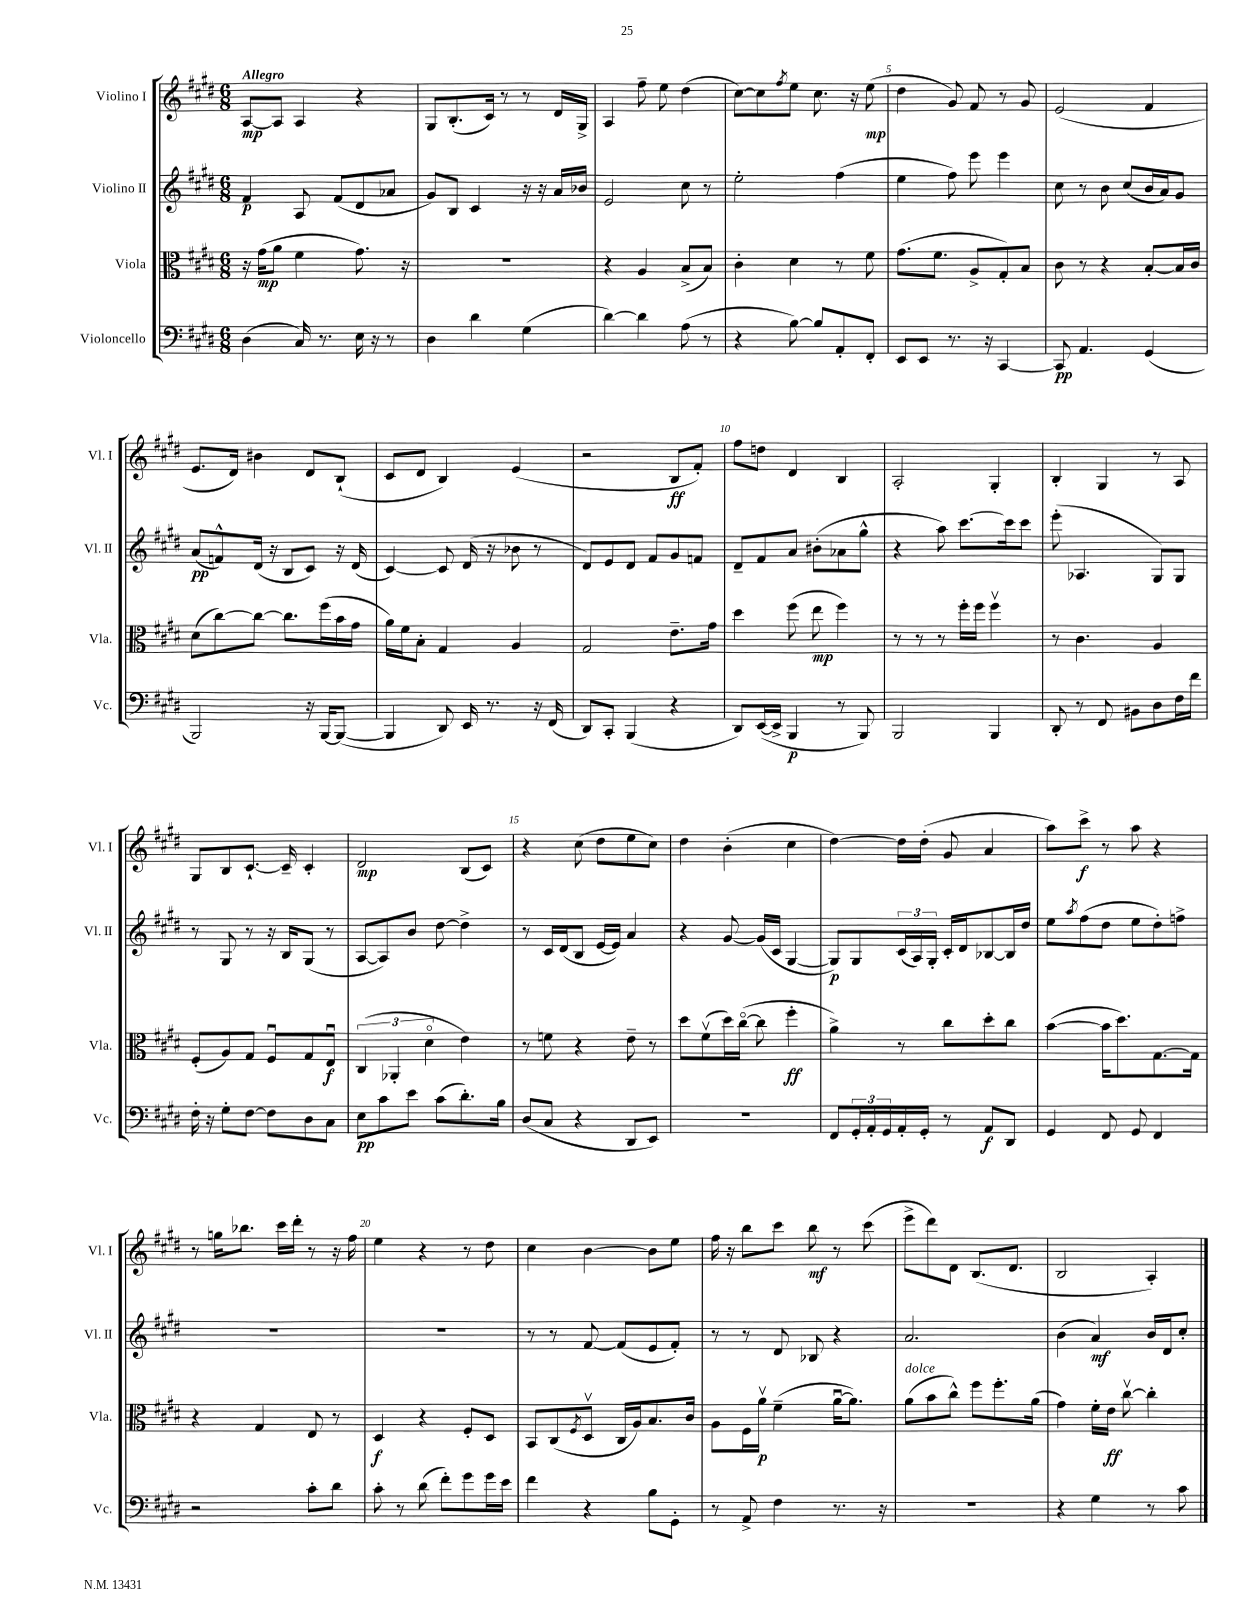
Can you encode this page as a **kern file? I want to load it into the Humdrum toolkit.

**kern	**kern	**kern	**kern
*staff4	*staff3	*staff2	*staff1
*clefF4	*clefC3	*clefG2	*clefG2
*k[f#c#g#d#]	*k[f#c#g#d#]	*k[f#c#g#d#]	*k[f#c#g#d#]
*M6/8	*M6/8	*M6/8	*M6/8
(4D#\	16r	4f#/	[8A/L
.	(16g#\LK	.	.
.	8a\J	.	8A/]J
16C#/)	4f#\	8A/	4A/
8.r	.	.	.
.	.	(8f#/L	.
16E\	8.g#\)	8d#/	4r
16r	.	.	.
8r	.	8a-/J	.
.	16r	.	.
=	=	=	=
4D#\	2.r	8g#/L)	8G#/L
.	.	8B/J	(8.B'/
4d#\	.	4c#/	.
.	.	.	16c#/Jk)
.	.	.	8r
(4G#\	.	16r	8r
.	.	16r	.
.	.	16a/LL	16d#/LL
.	.	16b-/JJ	16G#^/JJ
=	=	=	=
[4d#\)	4r	2e/	4A/
4d#\]	4A/	.	8ff#~\
.	.	.	8ee\
(8A\	(8B^/L	8cc#\	(4dd#\
8r	8B/J)	8r	.
=	=	=	=
4r	4c#'\	2ee'\	[8cc#\L)
.	.	.	8cc#\]
.	.	.	8qff#/
[8B\)	4d#\	.	8ee\J
8B/]L	.	.	8.cc#\
8AA'/	8r	(4ff#\	.
.	.	.	16r
8FF#'/J	8f#\	.	(8ee\
=	=	=	=
8EE/L	(8.g#\L	4ee\	4dd#\
8EE/J	.	.	.
.	8.f#\J	.	.
8.r	.	8ff#\)	8g#/)
.	8A^/L	8eee\	8f#/
16r	.	.	.
[4CC#/	8G#'/)	4eee\	8r
.	8B/J	.	8g#/
=	=	=	=
8CC#/]	8c#\	8cc#\	(2e/
4.AA/	8r	8r	.
.	4r	8b\	.
.	.	(8cc#/L	.
(4GG#/	[8B'/L	16b/L	4f#/
.	.	16a/J)	.
.	16B/]L	8g#/J	.
.	16c#/JJ	.	.
=	=	=	=
2BBB/)	(8d#\L	(8a/L	8.e/L
.	[8cc#\)	8f^^/)	.
.	.	.	16d#/Jk)
.	8cc#\_J	(16d#/Jk	4b#\
.	.	16r	.
.	8.cc#\]L	8B/L	.
16r	.	8c#/J)	8d#/L
[16BBB/LK	(16ff#\L	.	.
(8BBB/_J	16b\	16r	(8B`/J
.	16g#\JJ	(16d#/	.
=	=	=	=
4BBB/]	16a\LL)	[4c#/)	8c#/L
.	16f#\J	.	.
.	8B'\J	.	8d#/J
8DD#/)	4G#/	8c#/]	4B/)
16EE/	.	(16d#/	.
8.r	.	16r	.
.	4A/	8b-\	(4e/
16r	.	8r	.
(16FF#/	.	.	.
=	=	=	=
8DD#/L)	2G#/	8d#/L)	2r
8CC#'/J	.	8e/	.
(4BBB/	.	8d#/J	.
.	.	8f#/L	.
4r	8.e~\L	8g#/	8B/L
.	.	8f/J	8f#'/J)
.	16g#\Jk	.	.
=	=	=	=
8DD#/L)	4dd#\	8d#~/L	8ff#\L
([16EE/L	.	8f#/	8dd\J
16EE^/]JJ	.	.	.
4BBB/	(8ff#\	8a/J	4d#/
.	8ee\	(8b#'\L	.
8r	4ff#\)	8a-\	4B/
8BBB/)	.	8gg#^^\J	.
=	=	=	=
2BBB/	8r	4r	2A'/
.	8r	.	.
.	8r	8aa\)	.
.	16ff#'\LL	[8.ccc#\L	.
.	16ff#\JJ	.	.
4BBB/	4ff#v\	.	4G#'/
.	.	16ccc#\]k	.
.	.	8ccc#\J	.
=	=	=	=
8DD#'/	8r	(8eee'\	4B'/
8r	4.c#\	4.A-/	.
8FF#/	.	.	4G#/
8BB#\L	.	.	.
8D#\	4A/	8G#/L)	8r
16F#\L	.	8G#/J	8A/
16f#\JJ	.	.	.
=	=	=	=
16F#'\	(8F#'/L	8r	8G#/L
16r	.	.	.
8G#'\L	8A/)	8G#/	8B/
[8F#\J	8G#/J	8r	[8.c#`/J
8F#\]L	8F#u/L	16r	.
.	.	16B/LK	16c#~/]
8D#\	8G#/	(8G#/J	4c#'/
8C#\J	8Eu/J	8r	.
=	=	=	=
8E\L	(6C#/	[8A/L	2d#/
8c#\	.	8A/])	.
.	6AA-'/	.	.
8e\J	.	8b/J	.
.	6d#o\	.	.
(8c#\L	.	[8dd#\	.
8.d#'\)	4e\)	4dd#^\]	(8B/L
.	.	.	8c#/J)
16B\Jk	.	.	.
=	=	=	=
(8D#/L	8r	8r	4r
8C#/J	8f\	16c#/LL	.
.	.	(16d#/J	.
4r	4r	8B/J	(8cc#\
.	.	[16e/LL	8dd#\L
.	.	16e/]JJ)	.
8DD#/L	8e~\	4a/	8ee\
8EE/J)	8r	.	8cc#\J)
=	=	=	=
2.r	8dd#\L	4r	4dd#\
.	(8f#v\	.	.
.	16dd#\L)	[8g#/	(4b'\
.	([16cc#o\JJ	.	.
.	8cc#\]	(16g#/]LL	.
.	.	16c#/JJ	.
.	4ff#'\	[4G#/	4cc#\
=	=	=	=
8FF#/L	4a^\)	8G#/]L)	[4dd#\)
24GG#'/L	.	8G#/	.
24AA'/	.	.	.
24GG#/	.	.	.
16AA'/	8r	(24c#/L	16dd#\]LL
.	.	24A/)	.
16GG#'/JJ	.	.	(16dd#'\JJ
.	.	24G#'/JJ	.
8r	8cc#\L	16c#'/LL	8g#/
.	.	16d#/J	.
8AA/L	8dd#'\	[8B-/	4a/
8DD#/J	8cc#\J	16B-/]L	.
.	.	16dd#/JJ	.
=	=	=	=
4GG#/	([4b\	8ee\L	8aa\L)
.	.	8qaa/	.
.	.	(8ff#\	8ccc#^\J
8FF#/	16b\]LK	8dd#\J	8r
.	8.dd#\)	.	.
8GG#/	.	8ee\L	8aa\
4FF#/	[8.G#\	8dd#'\)	4r
.	.	8ff^\J	.
.	16G#\]Jk	.	.
=	=	=	=
2r	4r	2.r	8r
.	.	.	16gg\LK
.	.	.	8.bb-\J
.	4G#/	.	.
.	.	.	16ccc#\LL
.	.	.	16ddd#'\JJ
8c#'\L	8E/	.	8r
8d#\J	8r	.	16r
.	.	.	16ff#\
=	=	=	=
8c#'\	4D#/	2.r	4ee\
8r	.	.	.
(8d#\	4r	.	4r
8f#'\L)	.	.	.
8g#\	8F#'/L	.	8r
16g#\L	8D#/J	.	8dd#\
16e\JJ	.	.	.
=	=	=	=
4f#\	8BB/L	8r	4cc#\
.	(8C#/	8r	.
.	8qF#/	.	.
4r	8D#v/J	[8f#/	[4b\
.	16C#/LL	(8f#/]L	.
.	16A/J)	.	.
8B\L	8.B/	8e/	8b\]L
8GG#'\J	.	8f#'/J)	8ee\J
.	16c#/Jk	.	.
=	=	=	=
8r	8A\L	8r	16ff#\
.	.	.	16r
8AA^/	16F#\L	8r	8bb\L
.	16av\JJ	.	.
4F#\	(4f#~\	8d#/	8ccc#\J
.	.	8B-/	8bb\
8.r	[16au\LK	4r	8r
.	8.a\]J)	.	.
.	.	.	(8ccc#\
16r	.	.	.
=	=	=	=
2.r	(8a\L	2.a/	8eee^\L
.	8b\	.	8ddd#\)
.	8cc#^^\J)	.	8d#\J
.	8ff#\L	.	(8.B/L
.	8.ff#'\	.	.
.	.	.	8.d#/J
.	(16a\Jk	.	.
=	=	=	=
4r	4g#\)	(4b\	2B/
4G#\	16f#'\LL	4a/)	.
.	16e\JJ	.	.
.	[8cc#v\	.	.
8r	4cc#'\]	16b/LL	4A'/)
.	.	16d#/J	.
8c#\	.	8cc#'/J	.
==	==	==	==
*-	*-	*-	*-
